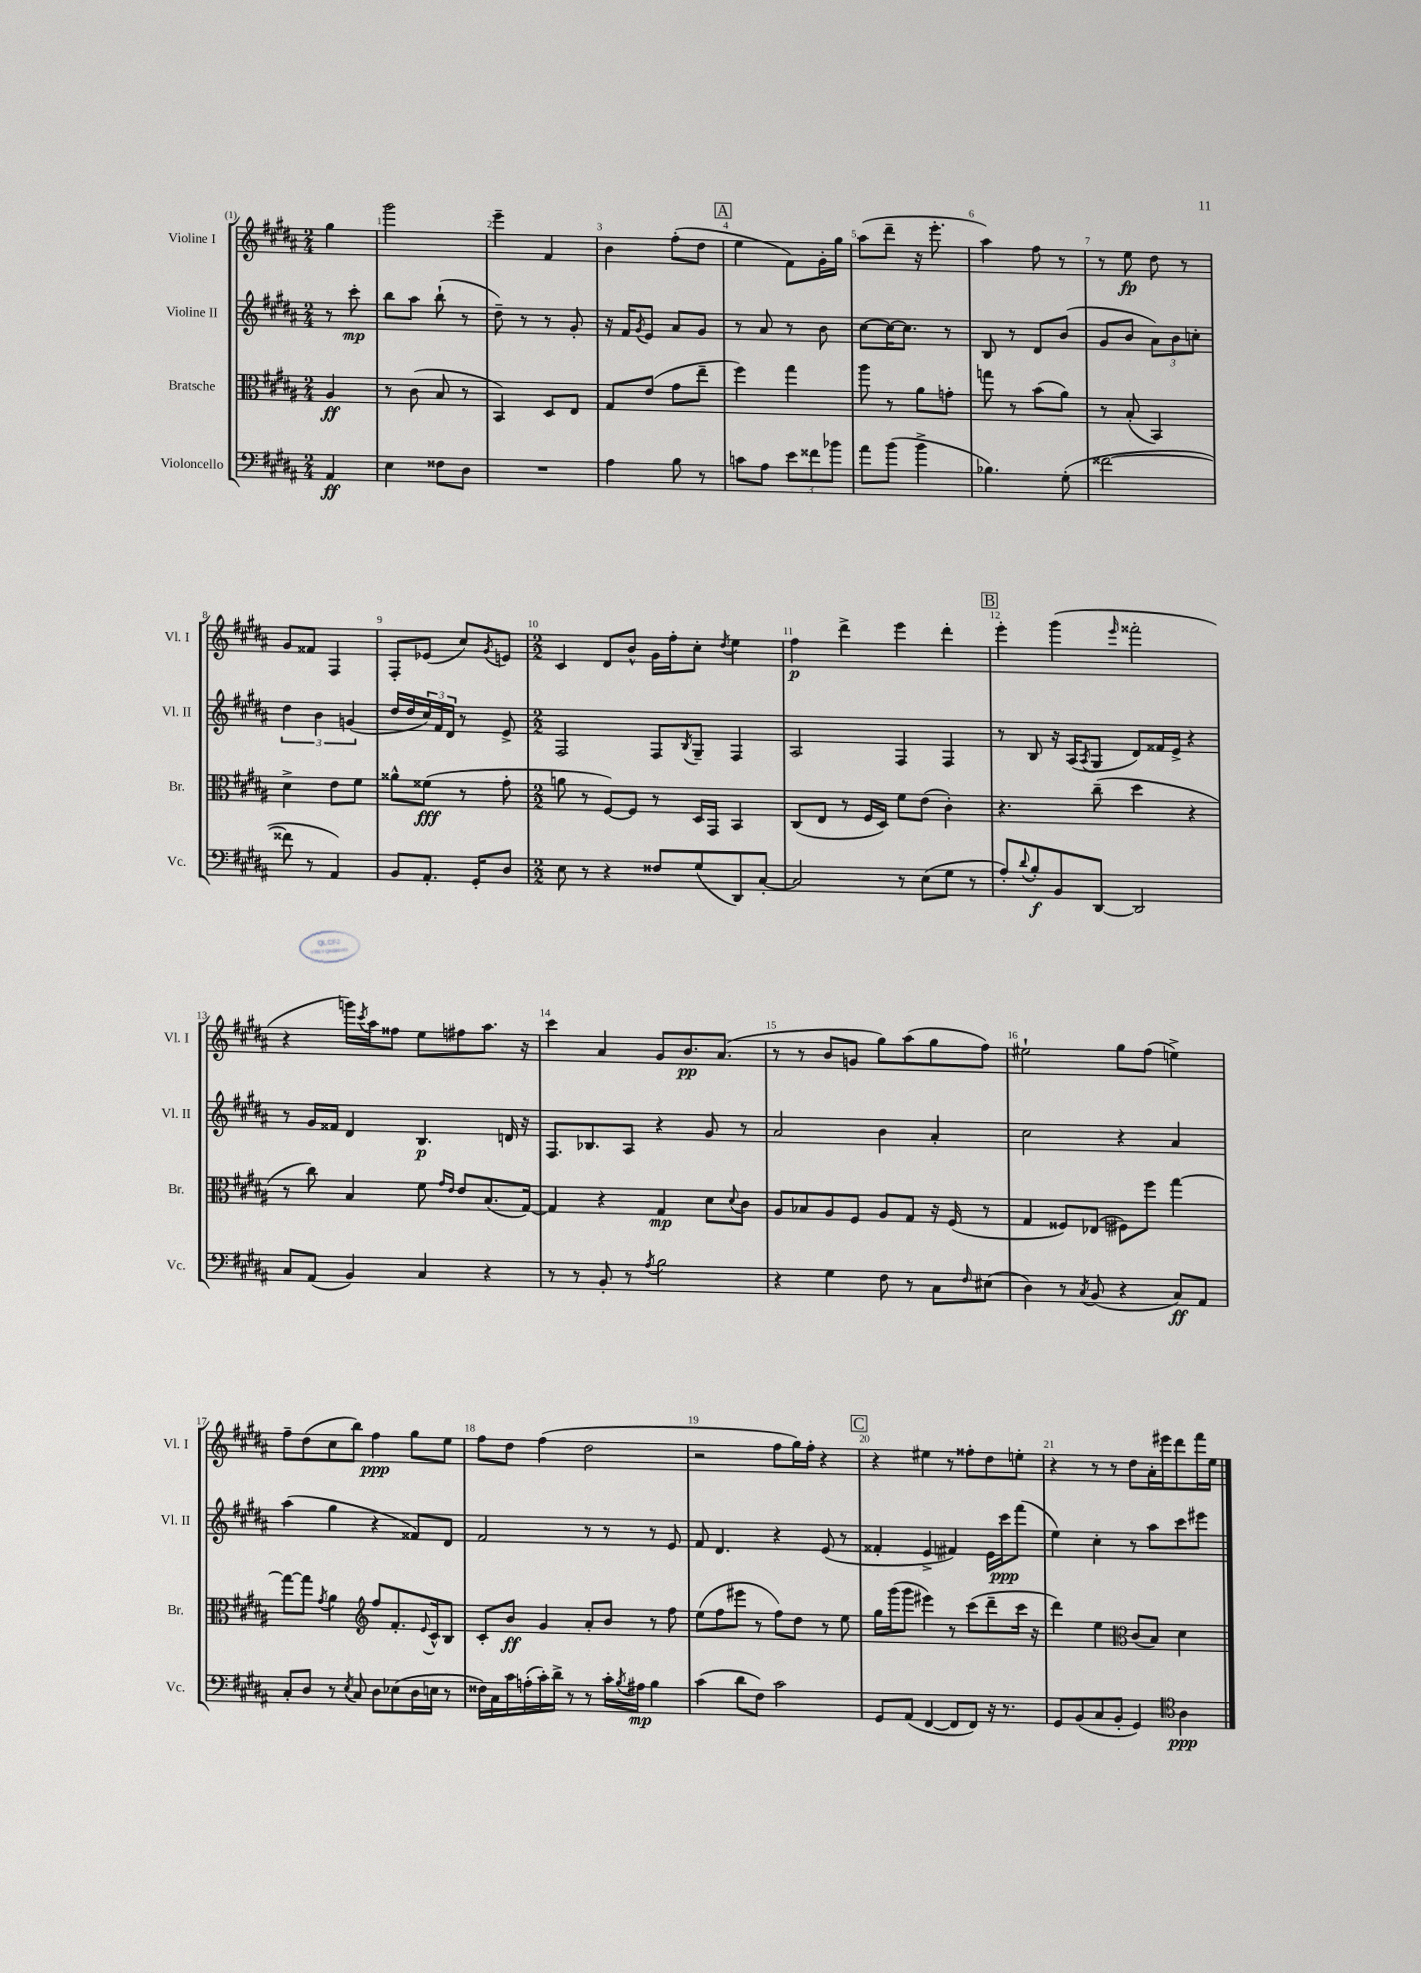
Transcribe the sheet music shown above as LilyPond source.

<<
\new StaffGroup <<
\new Staff = "s0" \with { instrumentName = "Violine I" shortInstrumentName = "Vl. I" } {
    \clef treble \key b \major \numericTimeSignature \time 2/4 \partial 4
    gis''4 |
    gis'''2 |
    e'''4-- fis'4 |
    b'4 fis''8-.( dis''8 |
    \mark \markup { \box "A" } e''4 fis'8) gis'16-. gis''16 |
    ais''8( dis'''8-- r16 e'''8.-. |
    ais''4) fis''8 r8 |
    r8 e''8\fp dis''8 r8 |
    gis'8 fisis'8 fis4 |
    fis8-. ees'8( cis''8) \acciaccatura { gis'8 } e'8 |
    \numericTimeSignature \time 2/2 cis'4 dis'8 b'8-^ gis'16 fis''16-. cis''8-. \acciaccatura { dis''8 } e''4 |
    fis''4\p dis'''4-> e'''4 dis'''4-. |
    \mark \markup { \box "B" } e'''4-. gis'''4( \grace { e'''16 } fisis'''2-. |
    r4 g'''16) \acciaccatura { cis'''8 } ais''16 fisis''8 e''8 fis''8 ais''8. r16 |
    cis'''4 ais'4 gis'8 b'8.\pp ais'8.( |
    r8 r8 b'8 g'8 gis''8) ais''8( gis''8 fis''8) |
    eis''2-! gis''8 fis''8( e''4->) |
    fis''8-- dis''8( cis''8 b''8) fis''4\ppp gis''8 e''8 |
    fis''8 dis''8 fis''4( dis''2 |
    r2 fis''8 gis''16) fis''16-. r4 |
    \mark \markup { \box "C" } r4 eis''4 r8 fisis''8-. dis''8 e''8-. |
    r4 r8 r8 dis''8 ais'16-. eis'''16 dis'''8 fis'''16 e''16 \bar "|." |
}
\new Staff = "s1" \with { instrumentName = "Violine II" shortInstrumentName = "Vl. II" } {
    \clef treble \key b \major \numericTimeSignature \time 2/4 \partial 4
    r8 cis'''8-.\mp |
    b''8 ais''8 b''8-!( r8 |
    dis''8--) r8 r8 gis'8-. |
    r16 fis'16 \acciaccatura { gis'8 } e'8 ais'8 gis'8 |
    \mark \markup { \box "A" } r8 ais'8 r8 b'8 |
    cis''8~ cis''16~ cis''8. r8 |
    b8 r8 dis'8 b'8( |
    gis'8 b'8 \tuplet 3/2 { ais'8) b'8 c''8-. } |
    \tuplet 3/2 { dis''4 b'4 g'4( } |
    dis''16 dis''16 \tuplet 3/2 { cis''16) fis'16 dis'16 } r8 e'8-> |
    \numericTimeSignature \time 2/2 fis2 fis8 \acciaccatura { b8 } gis8-- fis4 |
    ais2 fis4 fis4 |
    \mark \markup { \box "B" } r8 b8 r16 ais16( \acciaccatura { ais8 } gis8 dis'8) fisis'16 e'16-> r4 |
    r8 gis'16 fisis'16 dis'4 b4.\p d'16 r16 |
    fis8. bes8. ais8 r4 gis'8 r8 |
    ais'2 b'4 ais'4-. |
    cis''2 r4 ais'4 |
    ais''4( gis''4 r4 fisis'8) dis'8 |
    fis'2 r8 r8 r8 e'8 |
    fis'8 dis'4. r4 e'8( r8 |
    \mark \markup { \box "C" } fisis'4-. e'4-> fis'4) e'16 cis'''16\ppp fis'''8( |
    e''4) cis''4-. r8 ais''8 cis'''8 eis'''8 \bar "|." |
}
\new Staff = "s2" \with { instrumentName = "Bratsche" shortInstrumentName = "Br." } {
    \clef alto \key b \major \numericTimeSignature \time 2/4 \partial 4
    ais4\ff |
    r8 cis'8( b8 r8 |
    b,4) dis8 e8 |
    gis8 e'8( gis'8 e''8-- |
    \mark \markup { \box "A" } fis''4) gis''4 |
    ais''8 r8 ais'8 g'8-. |
    g''8 r8 b'8( ais'8) |
    r8 b8-.( b,4) |
    dis'4-> e'8 fis'8 |
    aisis'8-^ fisis'8\fff( r8 gis'8-. |
    \numericTimeSignature \time 2/2 a'8 r8 fis8~) fis8 r8 dis16 gis,16 b,4 |
    cis8( e8 r8 fis16 dis16) fis'8 e'8( cis'4-.) |
    \mark \markup { \box "B" } r4. cis''8--( dis''4 r4 |
    r8 cis''8) b4 fis'8 \grace { gis'16 e'16 } e'8 b8.( gis16~) |
    gis4 r4 gis4\mp dis'8 \appoggiatura { dis'8 } cis'8 |
    ais8 bes8 ais8 fis8 ais8 gis8 r16 fis16( r8 |
    gis4 fisis8) ees8( fis8) fis''8 gis''4~ |
    gis''8~ gis''8 \acciaccatura { gis'8 } ais'4 \clef treble fis''8 fis'8.-. \appoggiatura { e'8 } cis'16-^ b8 |
    cis'8-. b'8\ff gis'4 ais'8-. b'8 r8 fis''8 |
    e''8( fis''8 eis'''8 r8 fis''8) dis''8 r8 e''8 |
    \mark \markup { \box "C" } gis''16 gis'''16( gis'''8 eis'''4) r8 cis'''8( dis'''8-- cis'''16 r16 |
    dis'''4) e''4 \clef alto cis'8( b8) dis'4 \bar "|." |
}
\new Staff = "s3" \with { instrumentName = "Violoncello" shortInstrumentName = "Vc." } {
    \clef bass \key b \major \numericTimeSignature \time 2/4 \partial 4
    ais,4\ff |
    e4 fisis8 dis8 |
    R2 |
    ais4 b8 r8 |
    \mark \markup { \box "A" } c'8 ais8 \tuplet 3/2 { e'8 fisis'8 bes'8 } |
    ais'8 b'8( b'4-> |
    bes4.) gis8-.( |
    fisis'2~ |
    fisis'8 r8 ais,4) |
    b,8 ais,8.-. gis,16-. dis8 |
    \numericTimeSignature \time 2/2 e8 r8 r4 fisis8 gis8( dis,8) cis8~-. |
    cis2 r8 e8( gis8 r8 |
    \mark \markup { \box "B" } ais8-.) \appoggiatura { dis'8 } b8-.\f b,8 dis,8~ dis,2 |
    cis8 ais,8( b,4) cis4 r4 |
    r8 r8 b,8-. r8 \acciaccatura { ais8 } b2 |
    r4 gis4 fis8 r8 cis8 \grace { fis16 } eis8( |
    dis4) r8 \acciaccatura { cis8 } b,8( r4 cis8\ff) ais,8 |
    cis8-. dis8 r8 \acciaccatura { e8 } cis8 dis8 ees8( dis16 e16 r8 |
    fisis16) cis16 cis'16 a16-.( cis'16-.) dis'16-> r8 r8 cis'16-. \acciaccatura { b8 } ais16\mp b4 |
    cis'4( dis'8 fis8) cis'2 |
    \mark \markup { \box "C" } gis,8 ais,8( fis,4~ fis,8 fis,8) r16 r8. |
    gis,8 b,8( cis8 b,8-. gis,4) \clef tenor ais4\ppp \bar "|." |
}
>>
>>
\layout { \context { \Score \override BarNumber.break-visibility = ##(#f #t #t) barNumberVisibility = #all-bar-numbers-visible } }
